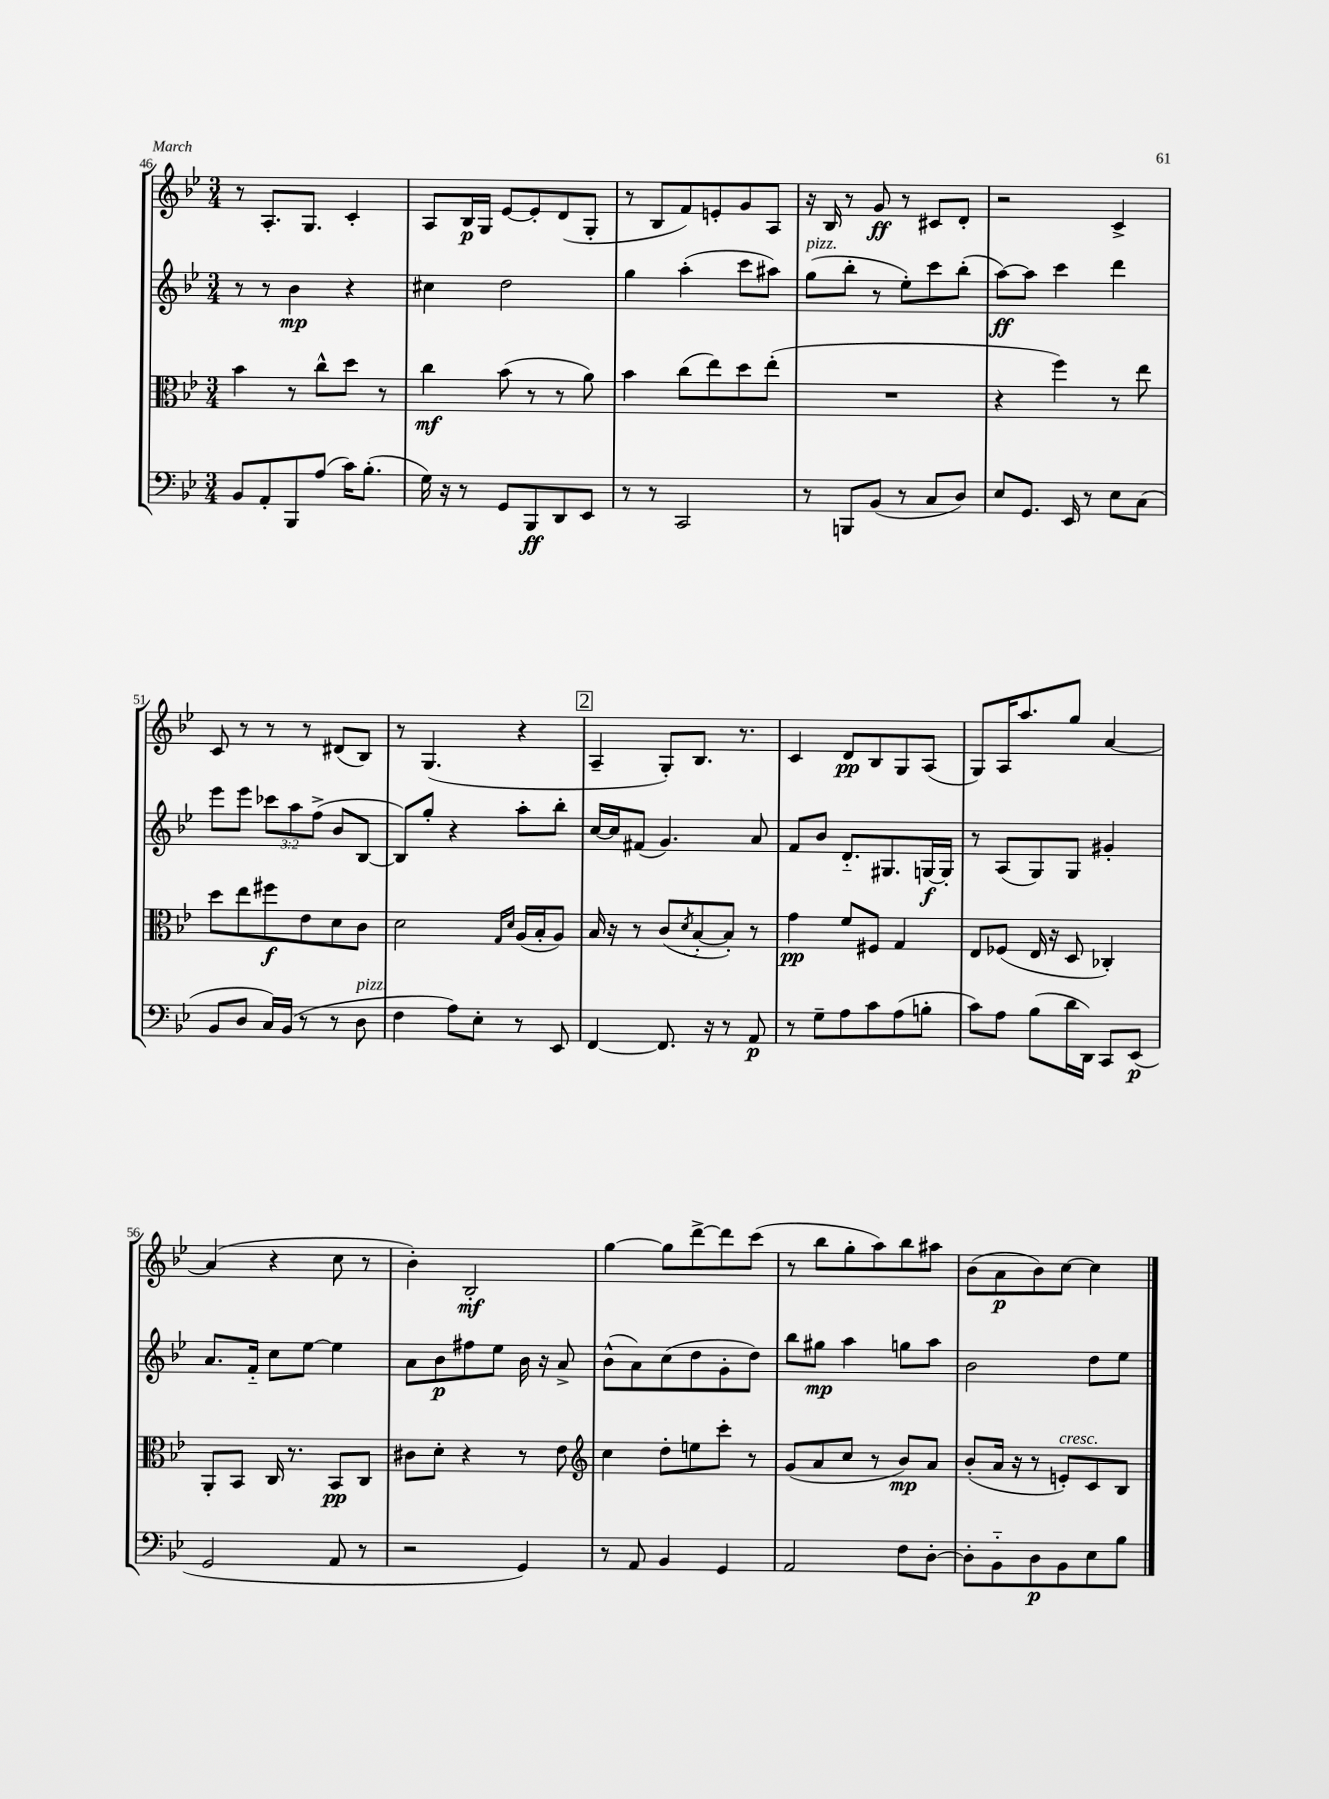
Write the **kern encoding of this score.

**kern	**kern	**kern	**kern
*staff4	*staff3	*staff2	*staff1
*clefF4	*clefC3	*clefG2	*clefG2
*k[b-e-]	*k[b-e-]	*k[b-e-]	*k[b-e-]
*M3/4	*M3/4	*M3/4	*M3/4
8BB-/L	4b-\	8r	8r
8AA'/	.	8r	8.A'/L
8BBB-/	8r	4b-\	.
.	.	.	8.G/J
(8A/J	8cc^^\L	.	.
16c\LK)	8dd\J	4r	4c'/
(8.B-'\J	.	.	.
.	8r	.	.
=	=	=	=
16G\)	4cc\	4cc#\	8A/L
16r	.	.	.
8r	.	.	16B-/L
.	.	.	16G/JJ
8GG/L	(8b-\	2dd\	[8e-/L
8BBB-/	8r	.	8e-'/]
8DD/	8r	.	(8d/
8EE-/J	8a\)	.	8G'/J
=	=	=	=
8r	4b-\	4gg\	8r
8r	.	.	8B-/L
2CC/	(8cc\L	(4aa'\	8f/)
.	8ee-\)	.	8e'/
.	8dd\	8ccc\L	8g/
.	(8ee-'\J	8aa#\J)	8A/J
=	=	=	=
8r	2.r	(8gg\L	16r
.	.	.	16B-/
8BBB/L	.	8bb-'\J	8r
(8BB-/J	.	8r	8g/
8r	.	8ee-'\L)	8r
8C/L	.	8ccc\	8c#/L
8D/J)	.	(8bb-'\J	8d'/J
=	=	=	=
8E-/L	4r	[8aa\L)	2r
8.GG/J	.	8aa\]J	.
.	4ff\)	4ccc\	.
16EE-/	.	.	.
8r	.	.	.
8E-\L	8r	4ddd\	4c^/
(8C\J	8ee-\	.	.
=	=	=	=
8BB-/L	8dd\L	8eee-\L	8c/
8D/J	8ee-\	8eee-\J	8r
16C/LL)	8ff#\	12ccc-\L	8r
(16BB-/JJ	.	.	.
.	.	12aa\	.
8r	8e-\	.	8r
.	.	(12ff^\J	.
8r	8d\	8b-/L	(8d#/L
8D\	8c\J	[8B-/J	8B-/J)
=	=	=	=
4F\	2d\	8B-/]L)	8r
.	.	8gg'/J	(4.G/
8A\L)	.	4r	.
8E-'\J	.	.	.
.	16qqG/LL	.	.
.	16qqd/JJ	.	.
8r	(16A/LL	8aa'\L	4r
.	16B-'/J	.	.
8EE-/	8A/J)	8bb-'\J	.
=	=	=	=
[4FF/	16B-/	[16cc/LL	4A~/
.	16r	16cc/]J	.
.	8r	(8f#/J	.
8.FF/]	(8c/L	4.g/)	8G'/L)
.	8qd/	.	.
.	[8B-'/	.	8.B-/J
16r	.	.	.
8r	8B-'/]J)	.	.
.	.	.	8.r
8AA/	8r	8a/	.
=	=	=	=
8r	4g\	8f/L	4c/
8G~\L	.	8b-/J	.
8A\	8f/L	8.d'~/L	8d/L
8c\	8F#/J	.	8B-/
.	.	8.G#/	.
(8A\	4G/	.	8G/
8B'\J	.	[16G/L	(8A/J
.	.	16G'/]JJ	.
=	=	=	=
8c\L)	8E-/L	8r	8G/L)
8A\J	(8F-/J	(8A/L	16A/K
.	.	.	8.aa/
(8B-\L	16E-/	8G/)	.
.	16r	.	.
16d\L	8D/	8G/J	8gg/J
16DD\JJ)	.	.	.
8CC/L	4C-'/)	4g#'/	[4a/
(8EE-/J	.	.	.
=	=	=	=
2GG/	8AA'/L	8.a/L	(4a/]
.	8BB-/J	.	.
.	.	16f'~/Jk	.
.	16C/	8cc\L	4r
.	8.r	.	.
.	.	[8ee-\J	.
8AA/	8BB-/L	4ee-\]	8cc\
8r	8C/J	.	8r
=	=	=	=
2r	8c#\L	8a\L	4b-'\)
.	8d'\J	8b-\	.
.	4r	8ff#\	2B-'/
.	.	8ee-\J	.
4GG/)	8r	16b-\	.
.	.	16r	.
.	8e-\	8a^/	.
=	=	=	=
*	*clefG2	*	*
8r	4cc\	(8b-^^\L	[4gg\
8AA/	.	8a\)	.
4BB-/	8dd'\L	(8cc\	8gg\]L
.	8ee\	8dd\	[8ddd^\
4GG/	8ccc'\J	8g'\	8ddd\]
.	8r	8dd\J)	(8ccc\J
=	=	=	=
2AA/	(8g/L	8bb-\L	8r
.	8a/	8gg#\J	8bb-\L
.	8cc/J	4aa\	8gg'\
.	8r	.	8aa\)
8F\L	8b-/L)	8gg\L	8bb-\
[8D'\J	8a/J	8aa\J	8aa#\J
=	=	=	=
8D'\]L	(8b-'/L	2b-\	(8b-\L
8BB-'~\	16a/Jk	.	8a\
.	16r	.	.
8D\	8r	.	8b-\)
8BB-\	8e'/L)	.	[8cc\J
8E-\	8c/	8dd\L	4cc\]
8B-\J	8B-/J	8ee-\J	.
==	==	==	==
*-	*-	*-	*-
